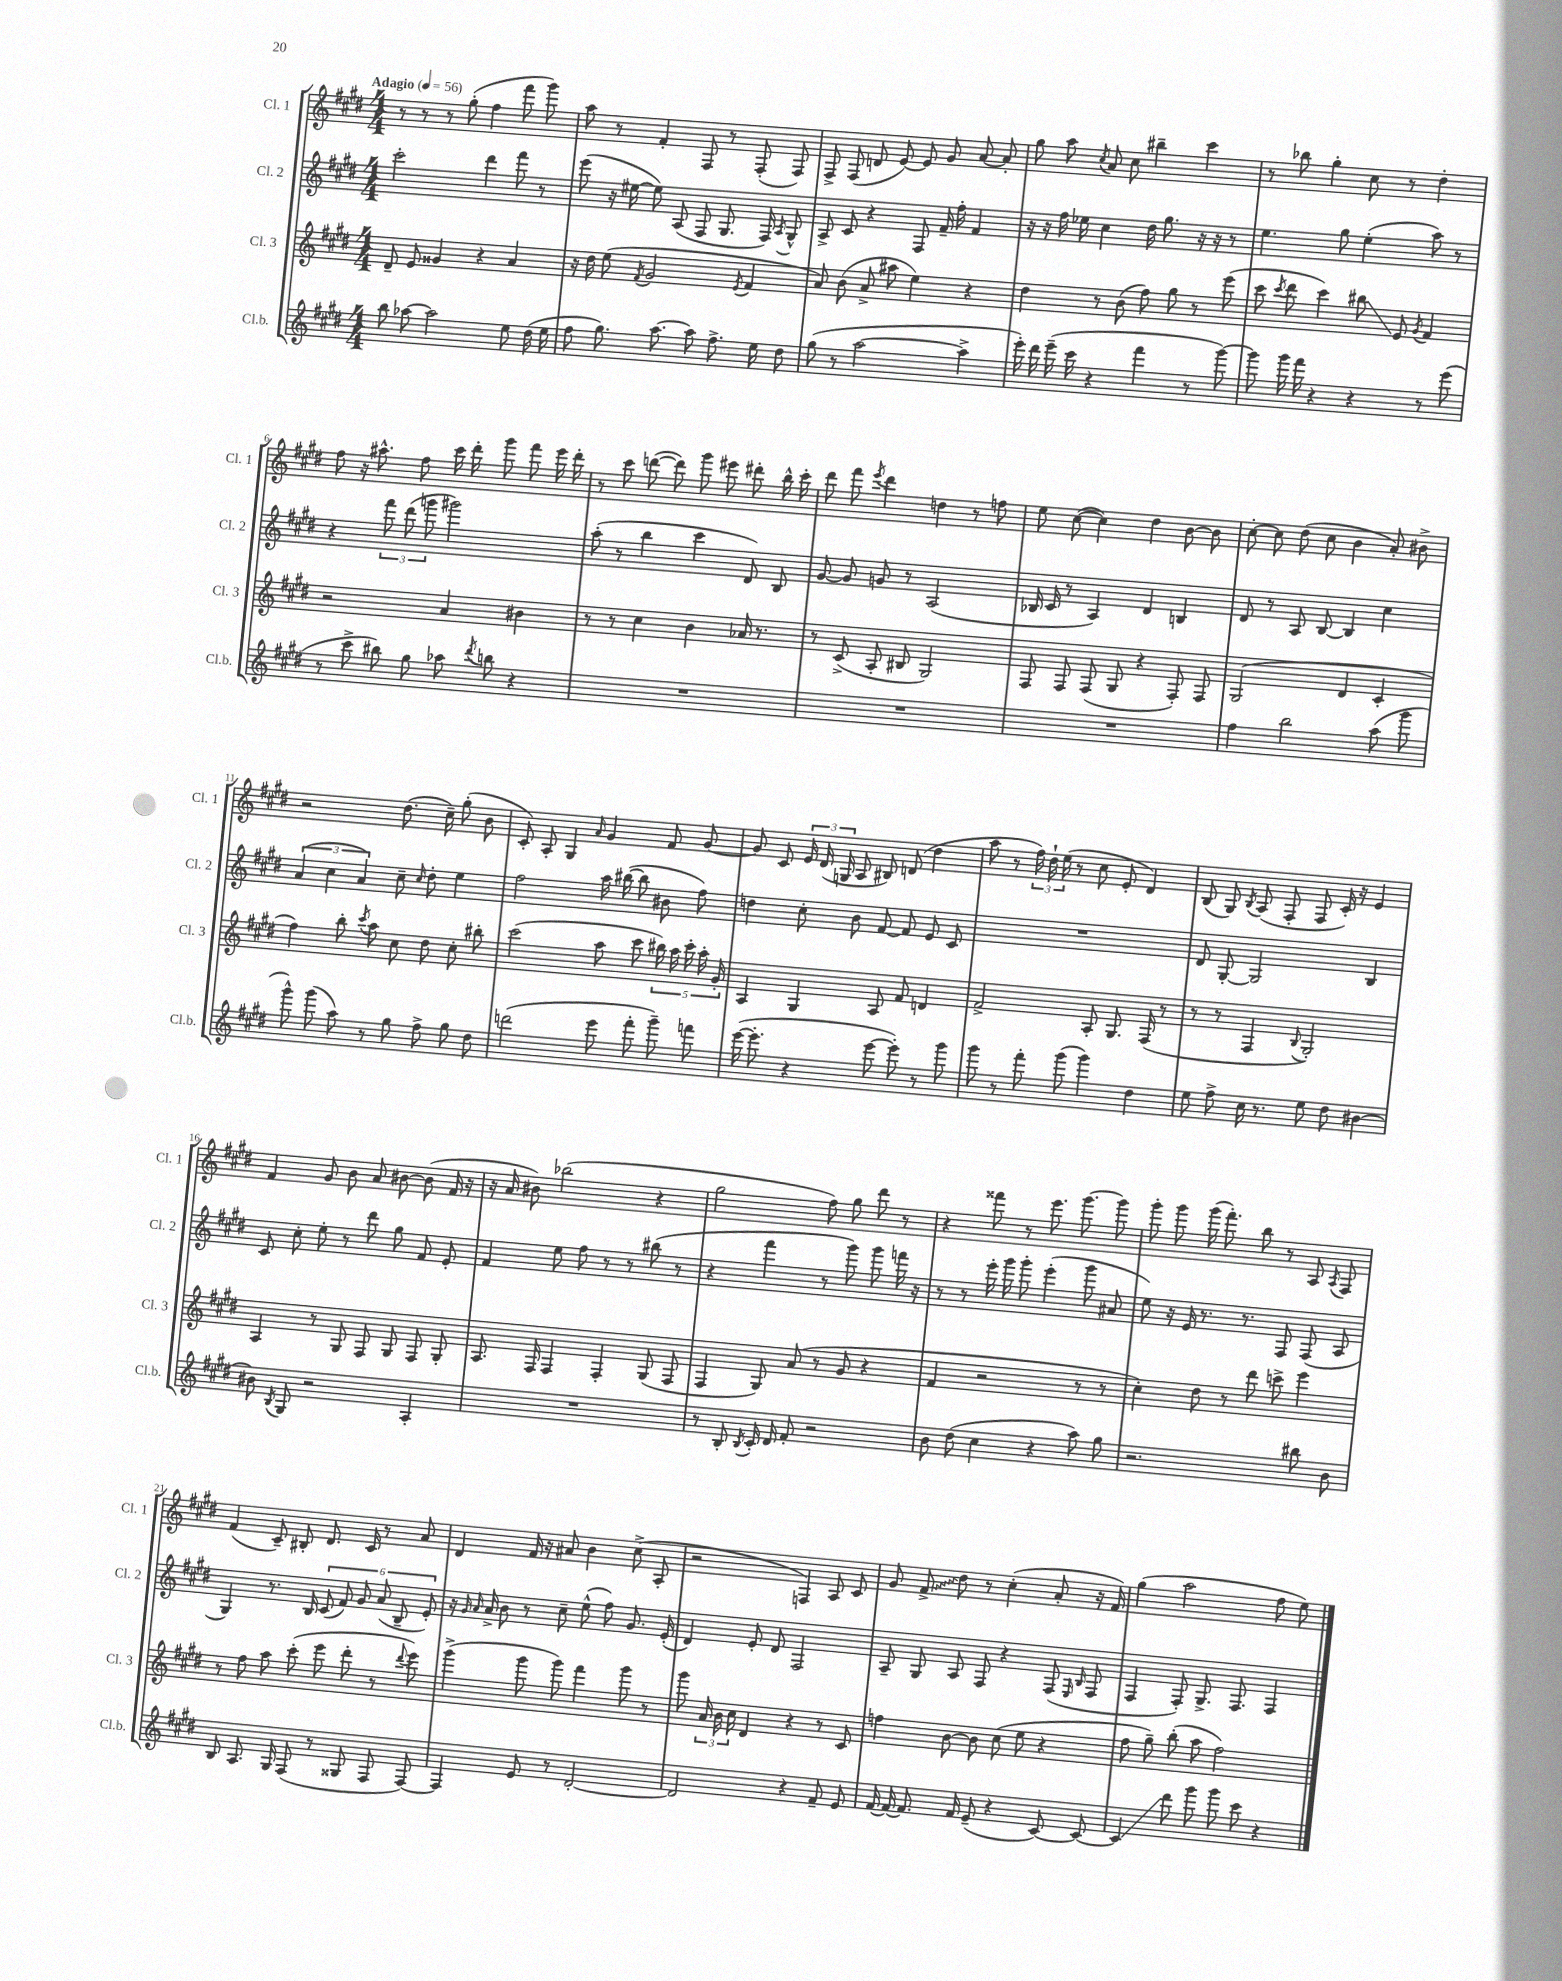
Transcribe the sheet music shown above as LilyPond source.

<<
\new StaffGroup <<
\new Staff = "s0" \with { instrumentName = "Cl. 1" shortInstrumentName = "Cl. 1" } {
    \clef treble \key e \major \numericTimeSignature \time 4/4 \tempo "Adagio" 4 = 56
    \autoBeamOff r8 r8 r8 gis''8-.( fis''4 fis'''8 gis'''8) |
    a''8 r8 fis'4-. fis8 r8 fis8-.( fis8) |
    fis8-> fis8( d'8 e'8~) e'8 gis'8 a'8~ a'8-. |
    gis''8 a''8 \acciaccatura { cis''8 } a'8 cis''8 bis''4-- cis'''4 |
    r8 bes''8 gis''4-. cis''8 r8 dis''4-. |
    fis''8 r16 ais''8.-^ fis''8 cis'''16 dis'''16-. gis'''8 fis'''8 e'''16 dis'''16-. |
    r8 cis'''8 d'''8~( d'''8) gis'''8 eis'''8 dis'''8-. b''16-^ cis'''16-. |
    dis'''8 fis'''8 \acciaccatura { e'''8 } dis'''4 d''4 r8 f''8 |
    e''8 cis''8~( cis''4) dis''4 b'8~ b'8 |
    cis''8~-. cis''8 dis''8( cis''8 b'4 a'8-.) bis'8-> |
    r2 dis''8.( cis''16--) gis''8-.( b'8 |
    cis'8-.) a8-. gis4 \grace { a'16 } gis'4 fis'8 gis'8~ |
    gis'8 cis'8 \tuplet 3/2 { e'16 dis'16( g16 } a8 bis8) d'8( dis''4 |
    a''8 r8 \tuplet 3/2 { fis''16) dis''16-! e''16( } r8 cis''8 e'8-. dis'4) |
    b8( gis8) \acciaccatura { b8 } a8( fis8-. fis8 cis'16-.) r16 e'4 |
    fis'4 gis'8 b'8 a'8 bis'8~ bis'8( fis'16 r16 |
    r16 a'16 bis'8) bes''2( r4 |
    gis''2 fis''8) gis''8 dis'''8 r8 |
    r4 fisis'''8 r8 e'''8. gis'''8.~ gis'''8 |
    gis'''8-. gis'''8 gis'''16( fis'''8.-.) b''8 r8 a8 \acciaccatura { a8 } fis8 |
    fis'4( cis'8--) bis8-. dis'8. cis'16 r8 a'8 |
    dis'4 fis'16 r16 ais'8 b'4 cis''8->( a8-. |
    r2 f4) a8 cis'8 |
    gis'8 \once \override Glissando.style = #'zigzag fis'8->\glissando dis''8 r8 cis''4-.( a'8-. r16 fis'16) |
    gis''4( a''2 fis''8 e''8) \bar "|." |
}
\new Staff = "s1" \with { instrumentName = "Cl. 2" shortInstrumentName = "Cl. 2" } {
    \clef treble \key e \major \numericTimeSignature \time 4/4
    \autoBeamOff cis'''2-. dis'''4 fis'''8 r8 |
    e'''8( r16 eis''16~ eis''8) a8( fis8 gis8. fis16) \acciaccatura { a8 } gis8-^ |
    a8-> cis'8 r4 fis8 fis'16-- fis''16-. fis'4 |
    r16 r16 fis''16 ees''16 cis''4 dis''16 gis''8. r16 r16 r8 |
    e''4. gis''8 e''4-.( a''8) r8 |
    r4 \tuplet 3/2 { fis'''8 dis'''8( g'''8 } gis'''2) |
    a''8-.( r8 b''4 cis'''4 dis'8) b8 |
    gis'8~ gis'8 g'8 r8 a2( |
    bes16 cis'16 r8 a4) dis'4 b4 |
    dis'8 r8 a8 b8~ b4 cis''4 |
    \tuplet 3/2 { a'4( cis''4 a'4) } cis''8-- \grace { cis''16 } dis''8-. e''4 |
    fis''2 a''16 bis''16~( bis''8 bis'8 fis''8) |
    d''4 cis''8-. b'8 fis'8~ fis'8 e'8 cis'8 |
    R1 |
    dis'8 gis8~-. gis2 b4 |
    cis'8 cis''8-. e''8-. r8 dis'''8 gis''8 fis'8 e'8-. |
    fis'4 e''8 fis''8 r8 r8 bis''8( r8 |
    r4 fis'''4 r8 gis'''8) gis'''8 f'''16 r16 |
    r8 r8 e'''16-. gis'''16 gis'''8-. e'''4-.( gis'''8 ais'8 |
    e''8) r16 e'16 r8. r8. fis8 fis8( a8 |
    gis4) r8. b16 \tuplet 6/4 { cis'8( fis'8) gis'8 a'8( b8-- e'8-.) } |
    r16 \grace { gis'16 a'16 } a'16-> b'8 r8 cis''8-- e''8-^( fis''8) gis'8. e'16-.( |
    dis'4) e'8-. dis'8 fis2 |
    a8-- gis8 a8 fis8 r4 fis8( \grace { e16 b16 } fis8 |
    fis4 fis8-.) gis8.-> fis8. fis4 \bar "|." |
}
\new Staff = "s2" \with { instrumentName = "Cl. 3" shortInstrumentName = "Cl. 3" } {
    \clef treble \key e \major \numericTimeSignature \time 4/4
    \autoBeamOff dis'8-- e'8 gisis'4 r4 a'4 |
    r16 dis''16 e''8( \acciaccatura { fis'8 } gis'2 \acciaccatura { e'8 } fis'4 |
    a'8) b'8( a'8-> ais''8 e''4) r4 |
    dis''4 r8 b'8( fis''8) gis''8 r8 e'''8( |
    cis'''8 \acciaccatura { cis'''8 } dis'''8 cis'''4) bis''8\glissando e'8 \acciaccatura { gis'8 } fis'4 |
    r2 a'4 bis'4 |
    r8 r8 cis''4 b'4 aes'16 r8. |
    r8 cis'8->( a8-. bis8 gis2) |
    fis8 fis8 fis8( gis8 r4 fis8-.) fis8 |
    gis2( dis'4 cis'4-. |
    fis''4) b''8-. \acciaccatura { cis'''8 } a''8 cis''8 dis''8 cis''8-. bis''8-. |
    cis'''2( a''8 cis'''8 \tuplet 5/4 { bis''16) a''16 cis'''16-. a''16-. gis'16-. } |
    a4 gis4 a8 fis'8 d'4 |
    fis'2-> a8-. gis8. fis16( r8 |
    r8 r8 fis4 \appoggiatura { b8 } gis2-.) |
    a4 r8 gis8 fis8 gis8 fis8 gis8-. |
    a8. fis16 fis4 fis4-. gis8( fis8 |
    fis4 gis8) a'8( r8 gis'8 r4 |
    fis'4 r2 r8 r8 |
    cis''4-.) dis''8 r8 dis'''8 c'''8-> e'''4 |
    r8 fis''8 a''8 cis'''8-.( e'''8 dis'''8-. r8 \appoggiatura { dis'''8 } e'''8) |
    gis'''4->( gis'''8 gis'''8) fis'''4 gis'''8 r8 |
    gis'''8 \tuplet 3/2 { a'16 b'16 cis''16 } dis'4 r4 r8 cis'8 |
    f''4 b'8~ b'8 cis''8( e''8 r4 |
    fis''8 gis''8--) b''8-.( a''8 fis''2) \bar "|." |
}
\new Staff = "s3" \with { instrumentName = "Cl.b." shortInstrumentName = "Cl.b." } {
    \clef treble \key e \major \numericTimeSignature \time 4/4
    \autoBeamOff b''8 aes''8~ aes''2 e''8 dis''16( e''16 |
    fis''8 gis''8.) a''8.~ a''8 fis''8.-> e''16 dis''8 |
    gis''8( r8 a''2~ a''4-> |
    e'''16-.) dis'''16 e'''16--( cis'''16 r4 fis'''4 r8 gis'''8~) |
    gis'''8 gis'''16 fis'''16 r4 r4 r8 e'''8( |
    r8 cis'''8-> bis''8) gis''8 aes''8 \acciaccatura { dis'''8 } b''8 r4 |
    R1 |
    R1 |
    R1 |
    fis''4 b''2 a''8( gis'''8 |
    gis'''8-^) gis'''8( a''8) r8 gis''8 fis''8-> gis''8 dis''8 |
    d'''2( e'''8 fis'''8-. gis'''8--) f'''8 |
    e'''16~( e'''8.-. r4 e'''8~ e'''8-.) r8 gis'''8 |
    gis'''8 r8 fis'''8-. gis'''8( gis'''4) dis''4 |
    e''8 fis''8-> cis''16 r8. e''8 dis''8 bis'4~ |
    bis'8 \acciaccatura { b8 } gis8 r2 a4-. |
    R1 |
    r8 b8-. \acciaccatura { b8 } cis'16-. dis'16 fis'8-. r2 |
    b'8 dis''8( cis''4 r4 a''8) gis''8 |
    r2. bis''8 b'8 |
    b8 a8. gis16 fis8( r8 gisis8 fis8 fis8~) |
    fis4 e'8 r8 dis'2~-. |
    dis'2 r4 fis'8-- e'8 |
    fis'16~ fis'16~ fis'8. fis'16 e'8--( r4 cis'8~) cis'8~ |
    cis'4\glissando dis'''8 gis'''8 gis'''8 cis'''8 r4 \bar "|." |
}
>>
>>
